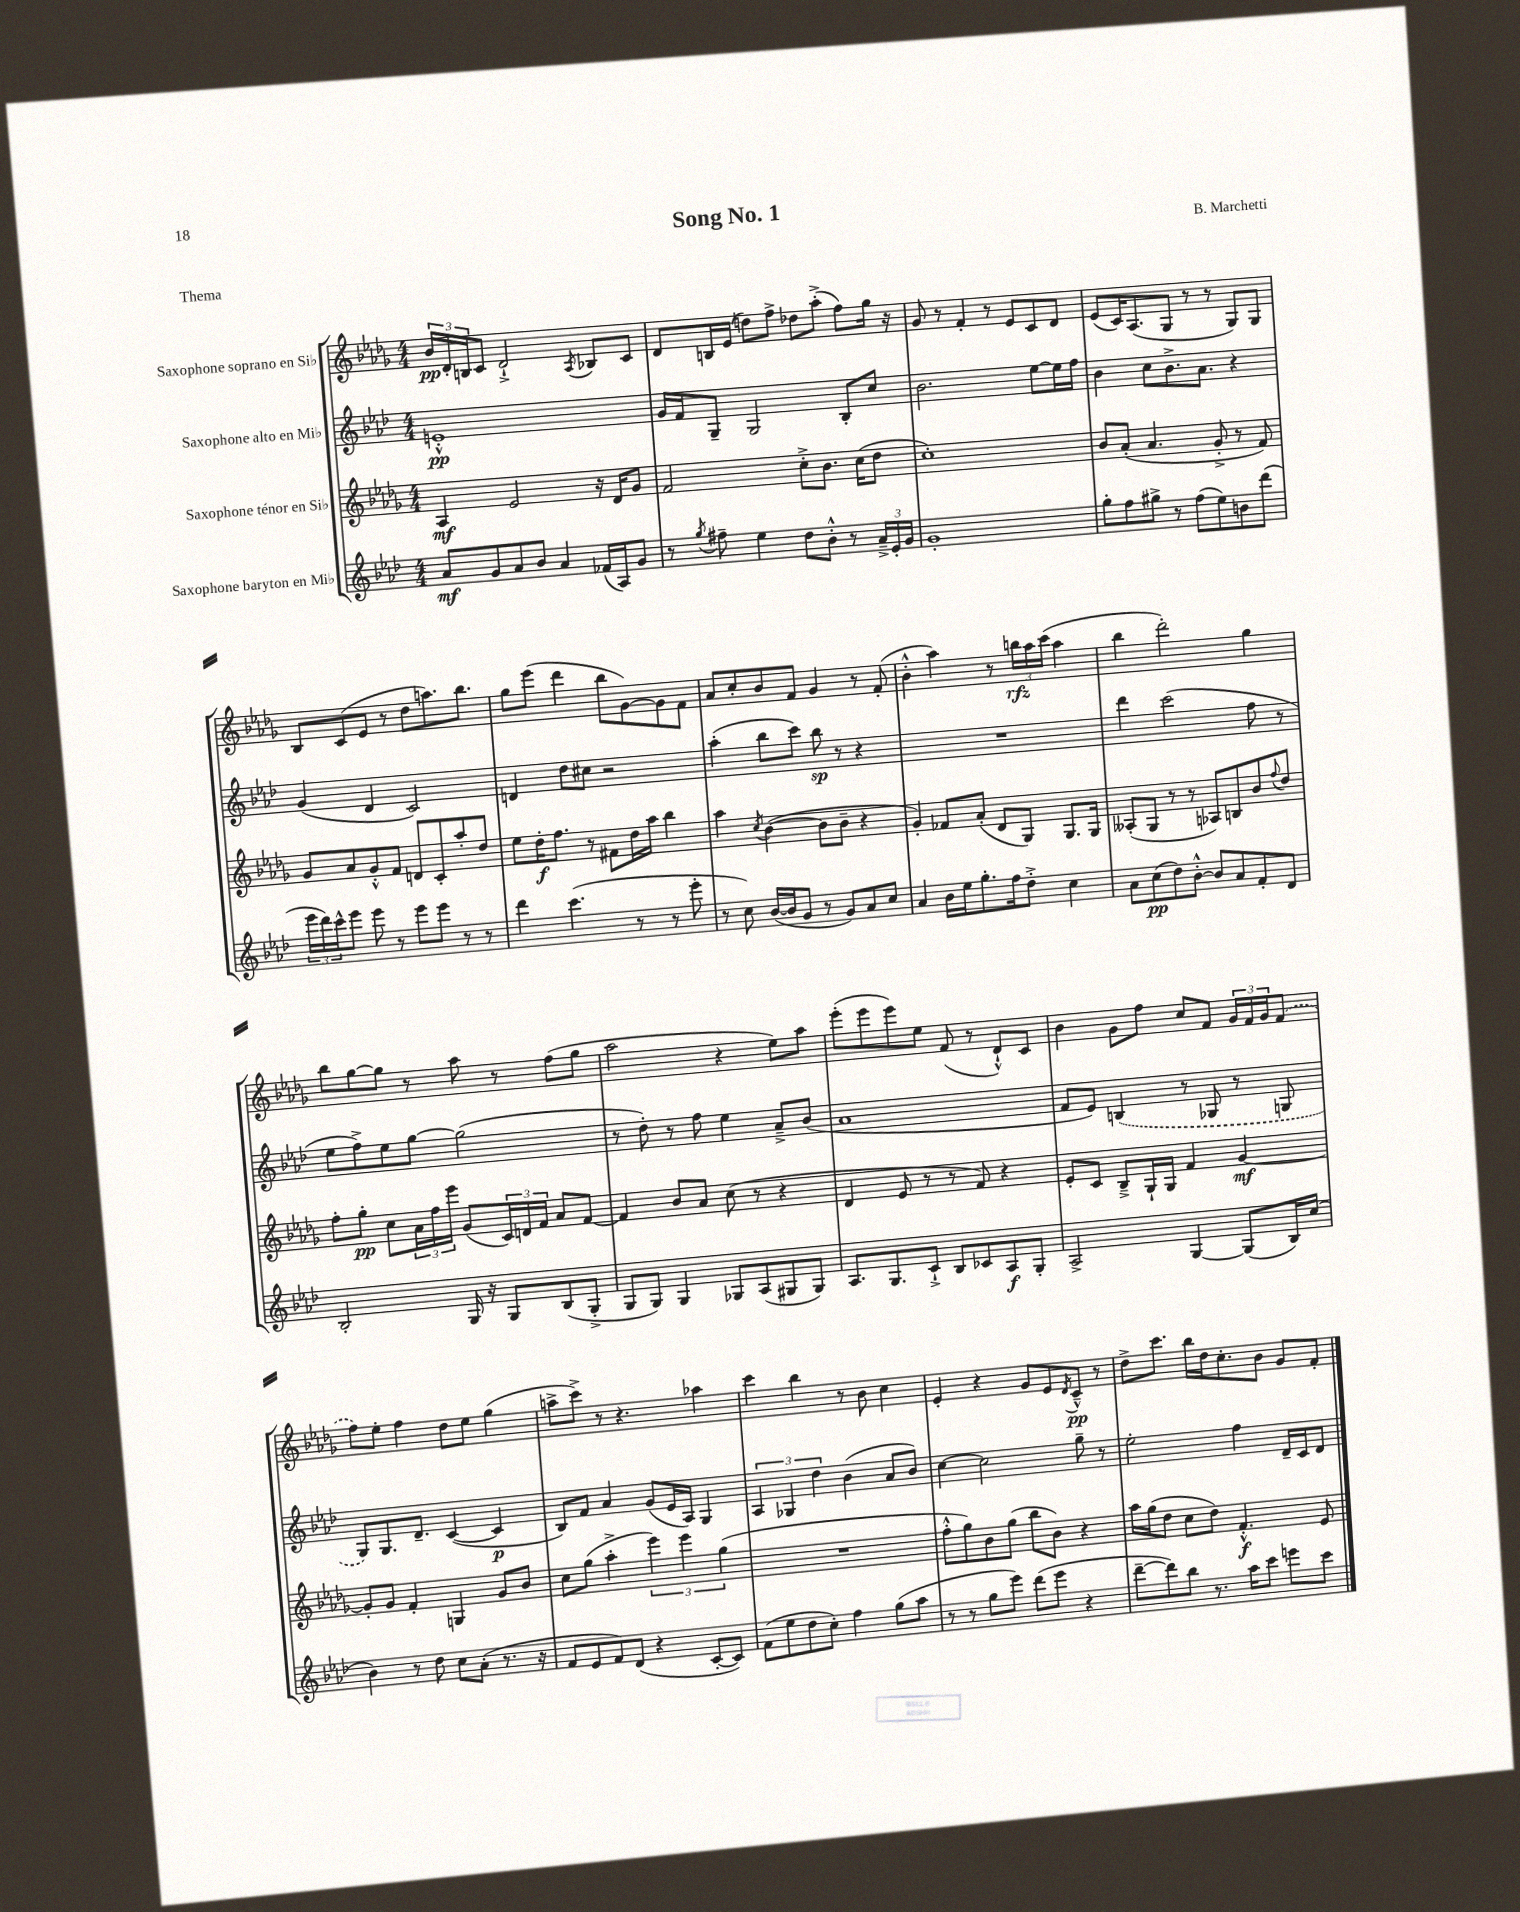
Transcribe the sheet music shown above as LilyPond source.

\header { title = "Song No. 1" composer = "B. Marchetti" piece = "Thema" }
<<
\new StaffGroup <<
\new Staff = "s0" \with { instrumentName = "Saxophone soprano en Sib" } {
    \clef treble \key des \major \numericTimeSignature \time 4/4
    \tuplet 3/2 { bes'16\pp des'16-. b16 } c'8 des'2-!-> \acciaccatura { aes8 } bes8 c'8 |
    des'8 b16 ees'16( d''8) f''8-> des''8 aes''8-.->( f''8) ges''16 r16 |
    ges'8 r8 f'4-. r8 ees'8 c'8 des'8 |
    ees'8( c'16) aes8.( ges8 r8 r8 ges8) ges8 |
    bes8 c'8( ees'8 r8 des''8 a''8.) bes''8. |
    ges''8 ees'''8( des'''4 bes''8 ges'8~) ges'8 f'8 |
    aes'8 c''8-. bes'8 f'8 ges'4 r8 f'8-.( |
    bes'4-.-^ aes''4) r8 \tuplet 3/2 { b''16\rfz aes''16 c'''16( } aes''4 |
    bes''4 des'''2-.) ges''4 |
    bes''8 ges''8~ ges''8 r8 aes''8 r8 f''8( ges''8 |
    aes''2 r4 ees''8) aes''8 |
    ees'''8-.( ees'''8 ees'''8) ees''8 f'8( r8 des'8-!-^) c'8 |
    bes'4 ges'8 f''8 c''8 f'8 \tuplet 3/2 { ges'16 f'16 ges'16 } \once \slurDashed f'8( |
    f''8) ees''8-. f''4 des''8 ees''8 ges''4( |
    a''8-> c'''8->) r8 r4. aes''4 |
    c'''4 bes''4 r8 bes'8 c''4 |
    ees'4-. r4 ges'8 ees'8 \acciaccatura { des'8 } c'8---^\pp r8 |
    des''8-> c'''8. bes''16 des''16 c''8.-. bes'8 ges'8 f'8-. \bar "|." |
}
\new Staff = "s1" \with { instrumentName = "Saxophone alto en Mib" } {
    \clef treble \key aes \major \numericTimeSignature \time 4/4
    e'1-.-^\pp |
    g'16 f'16 g8-- g2 bes8-. c''8 |
    bes'2. ees''8~ ees''16 f''16 |
    bes'4 c''8 bes'8.-> aes'8. r4 |
    g'4( des'4 c'2) |
    d'4 des''8 cis''8 r2 |
    aes''4-.( bes''8 c'''8) bes''8\sp r8 r4 |
    R1 |
    des'''4 c'''2( f''8 r8 |
    ees''8 f''8->) ees''8 g''8~ g''2( |
    r8 des''8-.) r8 f''8 ees''4 aes'8---> bes'8( |
    aes'1 |
    f'8 ees'8) \once \slurDashed b4( r8 ges8 r8 g8 |
    g8) g8. des'8.-- c'4~( c'4\p |
    bes8) f'8 aes'4 g'8( ees'16 aes16) g4 |
    \tuplet 3/2 { aes4 ges4 des''4 } bes'4( aes'8 bes'8) |
    c''4~ c''2 g''8-- r8 |
    ees''2-. f''4 des'16-- c'16 des'8 \bar "|." |
}
\new Staff = "s2" \with { instrumentName = "Saxophone ténor en Sib" } {
    \clef treble \key des \major \numericTimeSignature \time 4/4
    aes4\mf ees'2 r16 des'16 ges'8 |
    f'2 c''8-.-> bes'8. c''16( des''8 |
    c''1-.) |
    bes'8 aes'8-.( aes'4. ges'8-.-> r8 f'8) |
    ges'8 aes'8 ges'8-.-^ f'8 d'8 c'8-. aes''8-. des''8 |
    ees''8 des''16-.\f f''8. r8 fis'8 des''16 aes''16 bes''4 |
    aes''4 \acciaccatura { c''8 } bes'4~( bes'8 bes'8-- r4 |
    ges'4-.) fes'8 aes'8-.( des'8 ges8) ges8. ges16 |
    aeses8-.( ges8 r8 r8 aes8) b8 bes'8 \appoggiatura { f''8 } des''8 |
    f''8-. ges''8-.\pp c''8 \tuplet 3/2 { aes'16 f''16 ees'''16 } ges'8( \tuplet 3/2 { c'16) d'16 f'16 } aes'8 f'8~ |
    f'4 bes'8 aes'8 c''8( r8 r4 |
    des'4 ees'8 r8 r8 f'8) r4 |
    ees'8-. c'8 bes8---> ges16-! ges16 f'4 ges'4~\mf |
    ges'8-. ges'8 f'4-. g4 ges'8 bes'8 |
    c''8 ges''8( aes''4-.-> \tuplet 3/2 { ees'''4) ees'''4 ges''4( } |
    R1 |
    f''8-.-^ ges''8) bes'8 ges''8( bes''8 bes'8) r4 |
    aes''16 ges''16( des''8 c''8 des''8) f'4.-.-^\f ees'8 \bar "|." |
}
\new Staff = "s3" \with { instrumentName = "Saxophone baryton en Mib" } {
    \clef treble \key aes \major \numericTimeSignature \time 4/4
    aes'8\mf g'8 aes'8 bes'8 aes'4 fes'16( aes16) g'8 |
    r8 \acciaccatura { g''8 } fis''8-- ees''4 des''8 bes'8-.-^ r8 \tuplet 3/2 { aes'16---> ees'16-. g'16 } |
    g'1-. |
    g''8-. f''8 gis''8-> r8 f''8( ees''8) b'8 des'''8( |
    \tuplet 3/2 { ees'''16 des'''16) c'''16-^ } ees'''8 ees'''8 r8 ees'''8 ees'''8 r8 r8 |
    des'''4 c'''4.( r8 r8 ees'''8-. |
    r8 c''8) bes'16~( bes'16 g'8 r8 g'8) aes'8 c''8 |
    aes'4 bes'16 ees''16 g''8.-. f''16 des''8-.-> c''4 |
    aes'8 c''8\pp( des''8) bes'8~-.-^ bes'8 aes'8 f'8-. des'8 |
    bes2-. g16 r16 g8 bes8( g8-.-> |
    g8 g8) g4 ges8 aes8( gis8 gis8) |
    aes8. g8. c'8-!-> bes8 ces'8 aes8\f g8-. |
    aes2-> g4~ g8( bes16) c''16( |
    bes'4) r8 des''8 c''8 aes'8-.( r8. r16 |
    f'8 ees'8 f'8) des'8( r4 c'8~-. c'8) |
    f'8( ees''8 des''8 c''8-.) f''4 g''8( aes''8 |
    r8 r8 g''8 ees'''8) des'''8( ees'''8 r4 |
    des'''8~-- des'''8) bes''8 r8. aes''16 c'''8 e'''8 c'''8 \bar "|." |
}
>>
>>
\layout { \context { \Score \remove "Bar_number_engraver" } }
